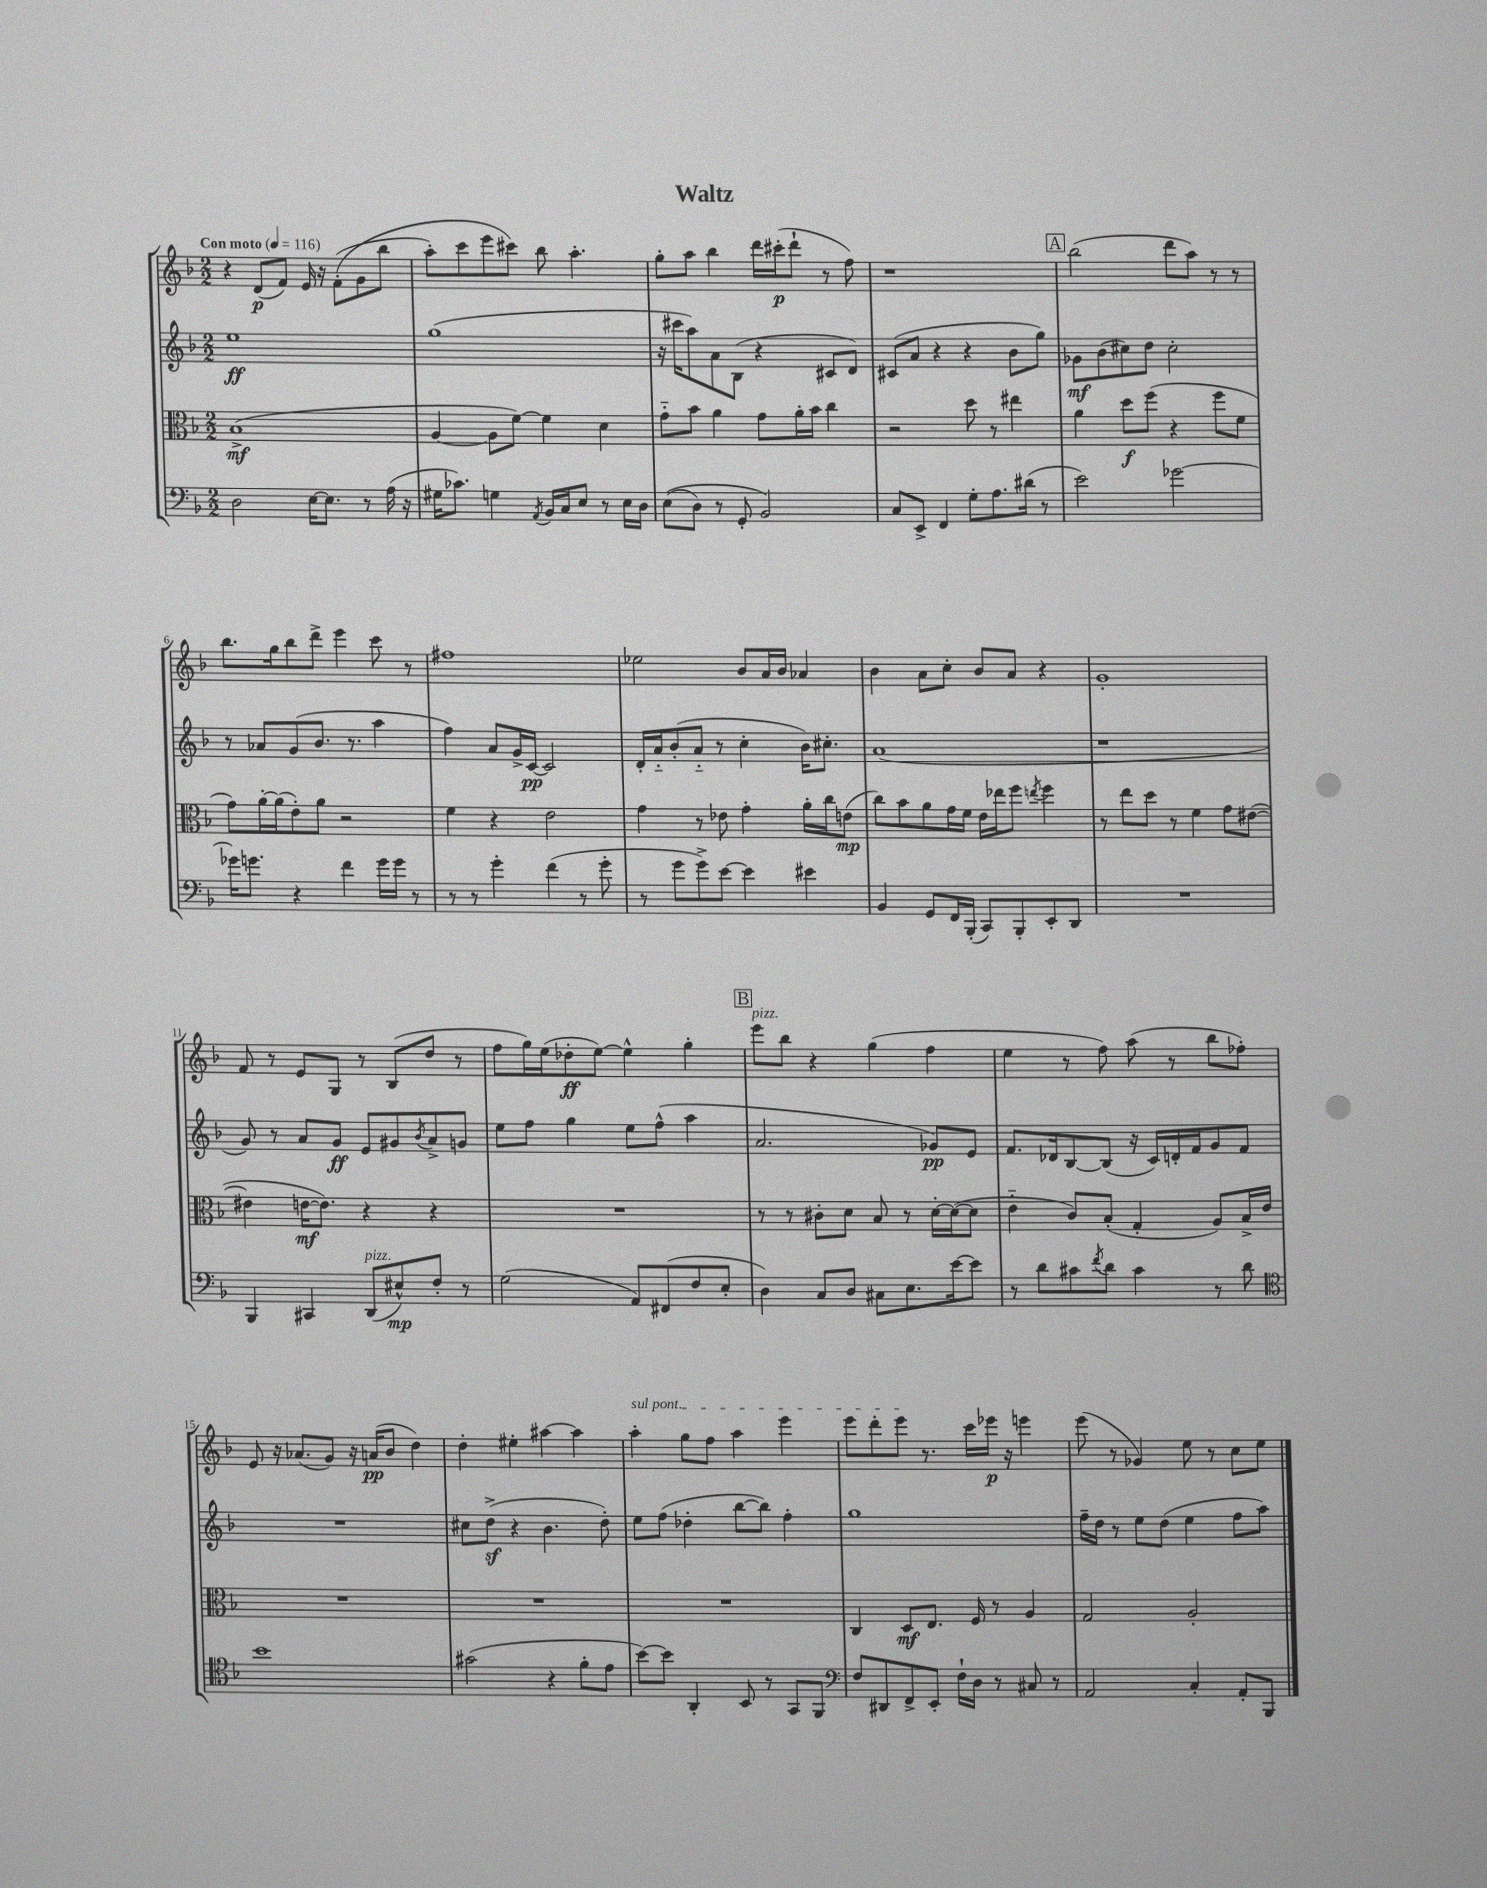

**kern	**kern	**kern	**kern
*staff4	*staff3	*staff2	*staff1
*clefF4	*clefC3	*clefG2	*clefG2
*k[b-]	*k[b-]	*k[b-]	*k[b-]
*M2/2	*M2/2	*M2/2	*M2/2
*MM116	*MM116	*MM116	*MM116
2D	(1B-^	1ee	4r
.	.	.	(8d
.	.	.	8f)
[16E	.	.	16e
8.E]	.	.	16r
.	.	.	&((8f'
8r	.	.	8g
(16A	.	.	8bb-
16r	.	.	.
=	=	=	=
16G#	[4A	(1gg	8aa')
8.c-)	.	.	.
.	.	.	8ccc
4G	8A]	.	8eee
.	[8f)	.	8ccc#&)
8qAA	.	.	.
16BB-	4f]	.	8bb-
16C	.	.	.
8E	.	.	4.aa'
8r	4d	.	.
16E	.	.	.
16D	.	.	.
=	=	=	=
&((8E	8g'~	16r	8gg'
.	.	16ccc#	.
8D)	8b-	8aa)	8aa
8r	4a	8a	4bb-
8GG'	.	(8B-	.
2BB-&)	8g	4r	16ddd
.	.	.	(16ccc#'
.	16a'	.	8ddd`
.	16b-	.	.
.	4cc	8c#	8r
.	.	8d)	8ff)
=	=	=	=
8C	2r	(8c#	1r
8EE^	.	8a	.
4FF	.	4r	.
8G'	8dd	4r	.
8.A	8r	.	.
.	4ee#	8b-	.
(16d#	.	.	.
8r	.	8gg)	.
=	=	=	=
2e)	4a	8g-	(2bb-
.	.	(8b-	.
.	8dd	8cc#)	.
.	(8ff	8dd	.
[2g-	4r	2cc#'	8ddd
.	.	.	8aa)
.	8ff	.	8r
.	8f	.	8r
=	=	=	=
16g-]	8g)	8r	8.bb-
8.g	.	.	.
.	[16a'	8a-	.
.	(16a]	.	16gg
4r	8e')	(8g	8bb-
.	8a	8.b-	8ddd^
4f	2r	.	4eee
.	.	8.r	.
16g	.	4aa	8ccc
16g	.	.	.
8r	.	.	8r
=	=	=	=
8r	4f	4ff)	1ff#
8r	.	.	.
4g'	4r	8a	.
.	.	16g^	.
.	.	[16c	.
(4f	2e	2c]	.
8r	.	.	.
8g'	.	.	.
=	=	=	=
8r	4g	16d'	2ee-
.	.	16a'~	.
8g	.	(8b-'	.
8g^)	8r	8a'~	.
[8e	8e-	8r	.
4e]	4g'	4cc'	8b-
.	.	.	16a
.	.	.	16b-
4e#	16a'	16b-)	4a-
.	16cc	8.cc#'	.
.	(8e	.	.
=	=	=	=
4BB-	8cc)	(1a	4b-
.	8b-	.	.
8GG	8a	.	8a
16FF	16g	.	8cc'
(16BBB-'	16f	.	.
8CC)	16e	.	8b-
.	16ee-	.	.
8BBB-'	8ff	.	8a
.	8qee	.	.
8EE'	4ff	.	4r
8DD	.	.	.
=	=	=	=
1r	8r	1r	1g'
.	8ee	.	.
.	8dd	.	.
.	8r	.	.
.	4f	.	.
.	8g	.	.
.	([8e#	.	.
=	=	=	=
4BBB-	4e#]	8g)	8f
.	.	8r	8r
4CC#	[16e	8a	8e
.	8.e])	.	.
.	.	8g	8G
(8DD	4r	8e	8r
8E#^^)	.	8g#	(8B-
.	.	8qb-	.
8F'	4r	8a^	8dd
8r	.	8g	8r
=	=	=	=
(2G	1r	8ee	8ff
.	.	8ff	16gg)
.	.	.	(16ee
.	.	4gg	8dd-'
.	.	.	[8ee)
8AA)	.	8ee	4ee^^]
(8FF#	.	(8ff^^	.
8F	.	4aa	4gg'
8E'	.	.	.
=	=	=	=
4D)	8r	2.a	8eee
.	8r	.	8bb-
8C	8c#'	.	4r
8D	8d	.	.
8C#	8B-	.	(4gg
8.E	8r	.	.
.	[16d'	8g-)	4ff
[16e	(16d_	.	.
8e]	8d]	8e	.
=	=	=	=
8r	4e'~	8.f	4ee
8d	.	.	.
.	.	16d-	.
8c#	8c)	[8B-	8r
8qf	.	.	.
8d	(8B-'	(8B-]	8ff)
4c#	4G'	16r	(8aa
.	.	16c)	.
.	.	16d'	8r
.	.	16f	.
8r	8A)	8g	8bb-
8d	16B-^	8f	8ff-')
.	16e	.	.
=	=	=	=
*clefC4	*	*	*
1b-	1r	1r	8e
.	.	.	16r
.	.	.	(8.a-
.	.	.	8g)
.	.	.	16r
.	.	.	(16a
.	.	.	8b-
.	.	.	4dd)
=	=	=	=
(2g#	1r	8cc#	4dd'
.	.	(8dd^	.
.	.	4r	4ee#'
4r	.	4.b-	[4aa#
8f'	.	.	4aa#]
8e	.	8dd')	.
=	=	=	=
[8b-)	1r	8ee	4aa'
8b-]	.	(8ff	.
4AA'	.	4dd-'	8gg
.	.	.	8ff
8BB-	.	[8bb-	4aa
8r	.	8bb-])	.
8GG	.	4ff'	4eee
8FF	.	.	.
=	=	=	=
*clefF4	*	*	*
8F	4C	1gg	8eee
8DD#	.	.	8ddd'
8FF^	8D	.	8eee
8EE'	8.E	.	8.r
16F`	.	.	.
16D	16F	.	16ccc
8r	8r	.	16eee-
.	.	.	16r
8C#	4A	.	4eee
8r	.	.	.
=	=	=	=
2AA	2G	16ff~	(8eee
.	.	16dd	.
.	.	8r	8r
.	.	8ee	4g-)
.	.	(8dd	.
4C'	2A'	4ee	8ee
.	.	.	8r
8AA'	.	8ff	8cc
8BBB-	.	8aa)	8ee
==	==	==	==
*-	*-	*-	*-
